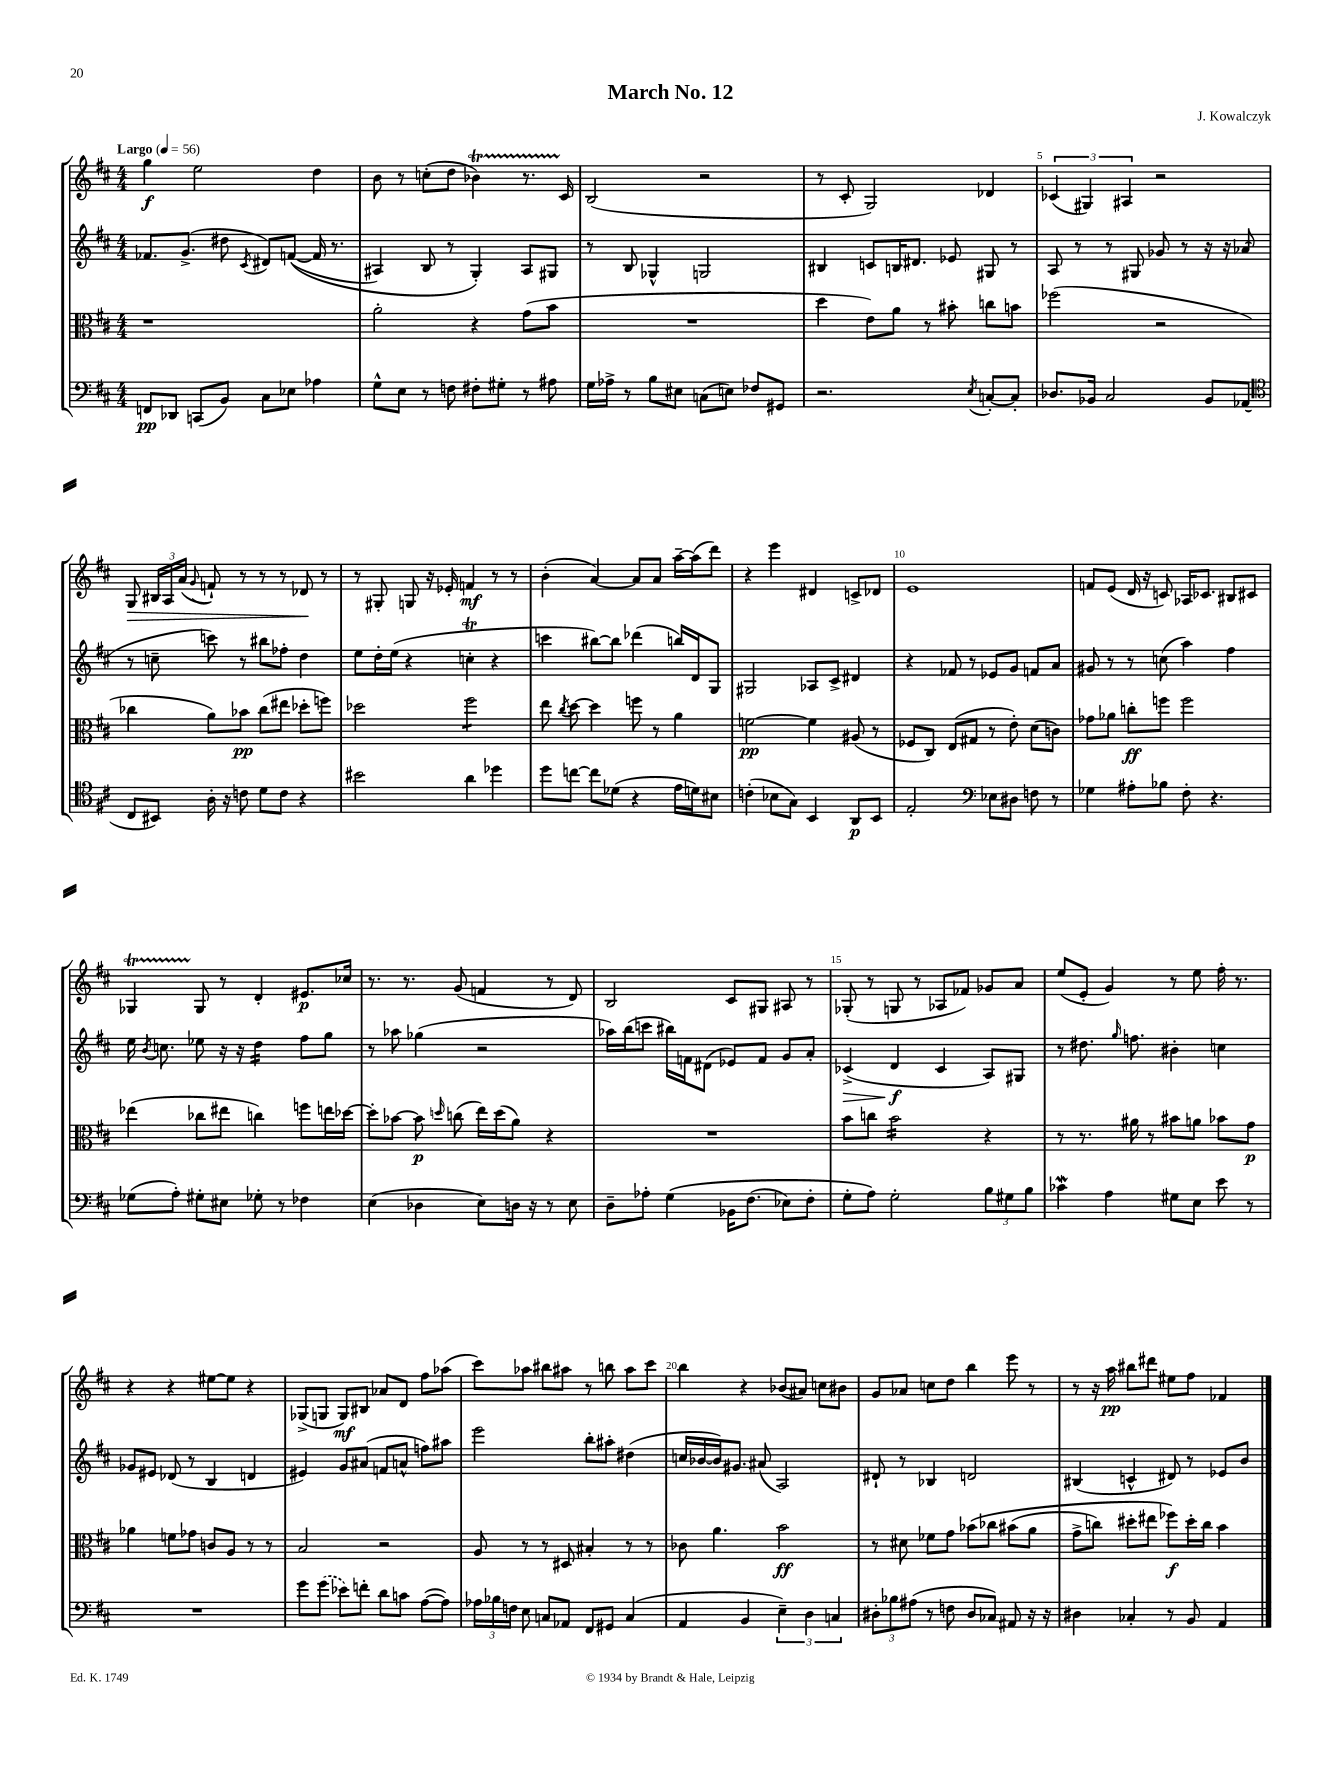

**kern	**kern	**kern	**kern
*staff4	*staff3	*staff2	*staff1
*clefF4	*clefC3	*clefG2	*clefG2
*k[f#c#]	*k[f#c#]	*k[f#c#]	*k[f#c#]
*M4/4	*M4/4	*M4/4	*M4/4
*MM56	*MM56	*MM56	*MM56
8FF	1r	8.f-	4gg
8DD-	.	.	.
.	.	(8.g^	.
(8CC	.	.	2ee
8BB)	.	8dd#	.
.	.	8qc#	.
8C#	.	8d#)	.
8E-	.	&(([8f	.
4A-	.	16f]	4dd
.	.	8.r	.
=	=	=	=
8G^^	2a'	4A#)	8b
8E	.	.	8r
8r	.	8B	(8cc'
8F	.	8r	8dd
8F#'	4r	4G'&)	4b-)
8G#'	.	.	.
8r	(8g	8A#	8.r
8A#	8b	8G#	.
.	.	.	16c#
=	=	=	=
16G	1r	8r	(2B
16A-^	.	.	.
8r	.	8B	.
8B	.	4G-^^	.
8E#	.	.	.
(8C	.	2G	2r
8E)	.	.	.
8F-	.	.	.
8GG#	.	.	.
=	=	=	=
2.r	4dd	4B#	8r
.	.	.	8c#'
.	8e)	8c	2G)
.	8a	16B	.
.	.	8.d#	.
.	8r	.	.
.	8b#'	8e-	.
8qE	.	.	.
[8C'	8cc	8G#	4d-
8C']	8b	8r	.
=	=	=	=
8.D-	(2ff-	8A	(6c-
.	.	8r	.
.	.	.	6G#)
16BB-	.	.	.
2C#	.	8r	.
.	.	.	6A#
.	.	8G#	.
.	2r	8g-	2r
.	.	8r	.
8BB-	.	16r	.
.	.	16r	.
(8AA-	.	(8a-	.
=	=	=	=
*clefC4	*	*	*
8C#	4cc-	8r	8G
8BB#)	.	8cc~	24B#
.	.	.	24A
.	.	.	(24a
.	.	.	8qqg
16A'	8a)	8ccc)	8f`)
16r	.	.	.
8c	8b-	8r	8r
8d	(8cc-	8bb#	8r
8c	8ee#	8ff-'	8r
4r	8dd-'	4dd	8d-
.	8ff)	.	8r
=	=	=	=
2b#	2dd-	8ee	8r
.	.	16dd'	8G#'
.	.	(16ee	.
.	.	4r	8G
.	.	.	16r
.	.	.	16e-'
4a	2ff#	4cc'	4f
4dd-	.	4r	8r
.	.	.	8r
=	=	=	=
8dd	8ee	4ccc	(4b'
.	8qcc#	.	.
[8cc	[8dd	.	.
8cc]	4dd]	[8bb#)	[4a)
(8d-	.	8bb#]	.
4r	8ff	(4ddd-	8a]
.	8r	.	8a
16e	4a	16bb)	[16aa~
16d)	.	16d	(16aa]
8B#	.	8G	8ddd)
=	=	=	=
(4c'	[2f	2G#	4r
8B-	.	.	4eee
8G)	.	.	.
4BB	4f]	8A-	4d#
.	.	8c#^	.
8AA	(8A#	4d#	8c^
8BB	8r	.	8d-
=	=	=	=
2E'	8F-	4r	1e
.	8C#)	.	.
.	(8E	8f-	.
.	8G#	8r	.
*clefF4	*	*	*
8E-	8r	8e-	.
8D#	8e')	8g	.
8F	(8d	8f	.
8r	8c)	8a	.
=	=	=	=
4G-	8g-	8g#	8f
.	8a-	8r	(8e
8A#'	8cc'	8r	16d
.	.	.	16r
8B-	8ff	(8cc	8c)
8F#'	2ff	4aa)	16A-
.	.	.	8.c-
4.r	.	.	.
.	.	4ff#	8B#
.	.	.	8c#
=	=	=	=
(8G-	(4ee-	16ee	4G-
.	.	8qb	.
.	.	8.cc	.
8A')	.	.	.
8G#'	8cc-	8ee-	8G-
8E#	8ee#	16r	8r
.	.	16r	.
8G-'	4cc)	4dd	4d'
8r	.	.	.
4F-	8ff	8ff#	8.e#
.	16ee	8gg	.
.	[16dd-	.	16cc-
=	=	=	=
(4E	8dd-']	8r	8.r
.	[8b-	8aa-	.
.	.	.	8.r
4D-	8b-]	(4gg-	.
.	16qqdd	.	.
.	(8cc	.	(8g
8E)	16ee)	2r	4f
.	(16dd	.	.
16D	8a)	.	.
16r	.	.	.
8r	4r	.	8r
8E	.	.	8d)
=	=	=	=
8D~	1r	16aa-)	2B
.	.	(16bb	.
8A-'	.	8ccc	.
&(4G	.	16bb#)	.
.	.	16f	.
.	.	(8d#	.
16BB-	.	8e-)	8c#
(8.F#	.	.	.
.	.	8f	8G#
8E-)	.	8g	8A#
8F#'	.	8a'	8r
=	=	=	=
8G'	8b	(4c-^	(8G-'
8A&)	8cc	.	8r
2G'	2b	4d	8G
.	.	.	8r
.	.	4c-	8A-
.	.	.	8f-)
12B	4r	8A)	8g-
12G#	.	.	.
.	.	8G#	8a
12B	.	.	.
=	=	=	=
4c-	8r	8r	(8ee
.	8.r	8.dd#	8e'
4A	.	.	4g)
.	.	16qqgg	.
.	16a#	8.ff	.
.	8r	.	.
8G#	8b#	4b#'	8r
8E	8a	.	8ee
8e	8b-	4cc	16ff#'
.	.	.	8.r
8r	8g	.	.
=	=	=	=
1r	4a-	8g-	4r
.	.	8e#	.
.	8f	(8d-	4r
.	8g-	8r	.
.	8c	4B	[8ee#
.	8A	.	8ee#]
.	8r	4d	4r
.	8r	.	.
=	=	=	=
8g	2B	4e#)	(8G-^
(8g	.	.	8G
8e-)	.	8g	8G)
8f'	.	(8a#	8B#
8d	2r	8f	8a-
8c	.	8a^^	8d
([8A	.	8ff)	8ff#
8A])	.	8aa#	(8aa-
=	=	=	=
24A-	8A	2eee	8ccc#)
24B-	.	.	.
24F	.	.	.
8E	8r	.	8aa-
8C	8r	.	8bb#
8AA-	8D#	.	8aa#
8FF#	4B#'	8bb'	8r
8GG#	.	8aa#'	8bb
(4C	8r	(4dd#	8aa#
.	8r	.	8ccc#
=	=	=	=
4AA	8c-	16cc	4bb
.	.	[16b-	.
.	4.a	16b-])	.
.	.	8.g#	.
4BB	.	.	4r
.	.	(8a#	.
6E~)	2b	2A)	(8b-
.	.	.	8a#)
6D	.	.	.
.	.	.	8cc
6C	.	.	.
.	.	.	8b#
=	=	=	=
12D#'	8r	8d#`	8g
12B-	.	.	.
.	8d#	8r	8a-
(12A#	.	.	.
8r	8f-	4B-	8cc
8F	8g	.	8dd
8D#	&(8b-	2d	4bb
8C-)	8cc-	.	.
8AA#	(8b#	.	8eee
16r	8a	.	8r
16r	.	.	.
=	=	=	=
4D#	8g^	(4B#	8r
.	8cc)	.	16r
.	.	.	16aa
4C-'	8dd#'	4c^^	8bb#
.	8ee#	.	8ddd#
8r	8ff-&)	8d#)	8ee#
8BB	16dd#'	8r	8ff#
.	16cc	.	.
4AA	4b	8e-	4f-
.	.	8b	.
==	==	==	==
*-	*-	*-	*-
